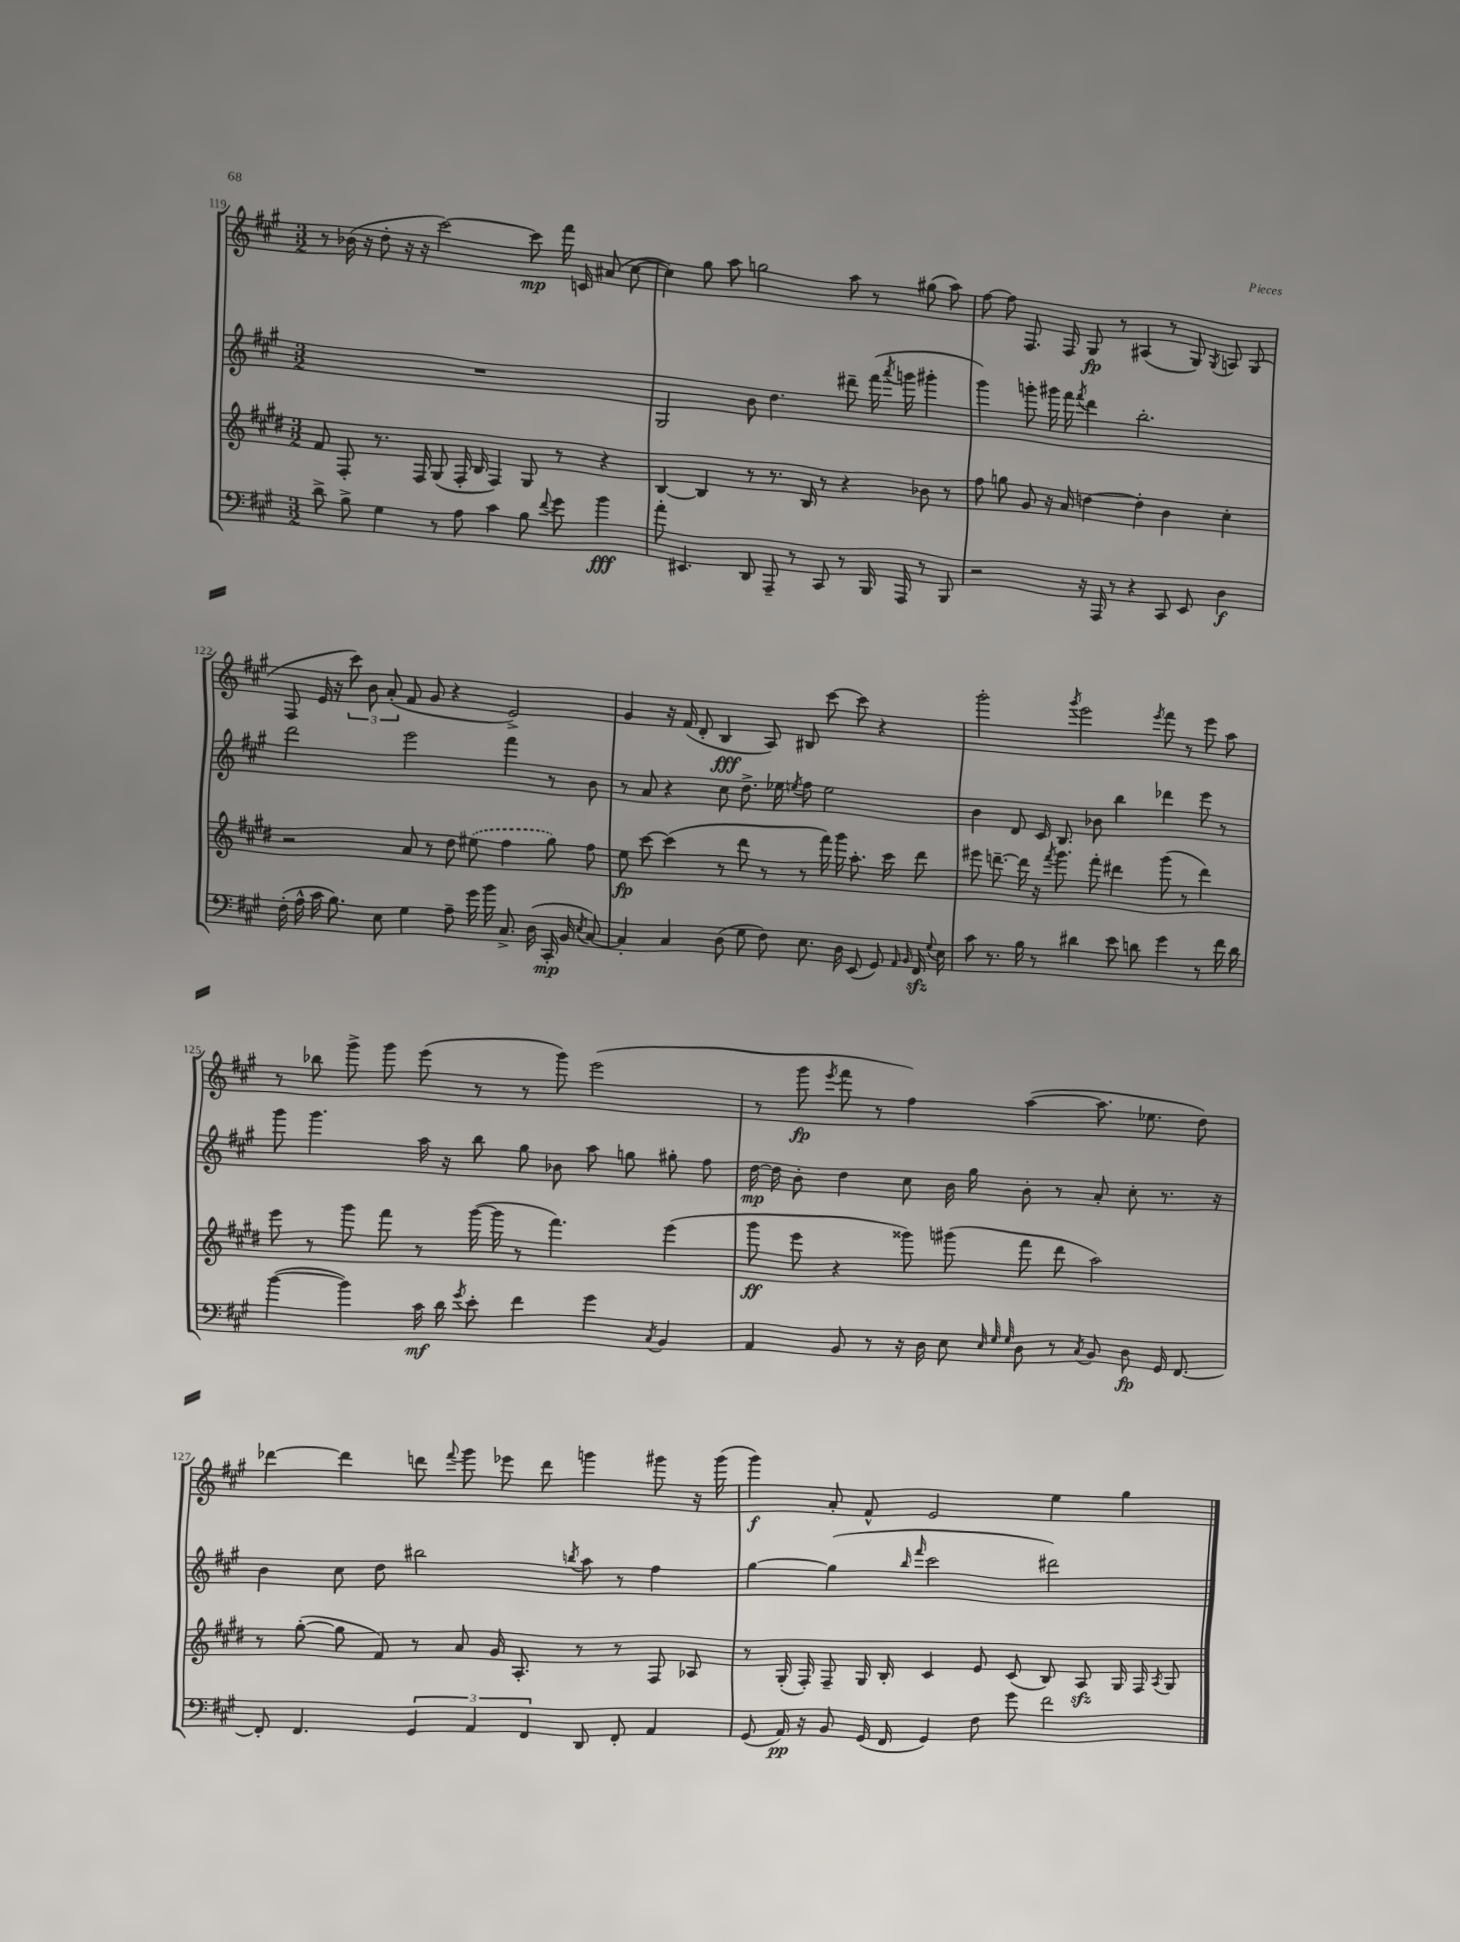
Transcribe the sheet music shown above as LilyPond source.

<<
\new StaffGroup <<
\new Staff = "s0" {
    \clef treble \key a \major \numericTimeSignature \time 3/2
    \autoBeamOff r8 bes'16( r16 d''8-. r16 r16 cis'''2~) cis'''8\mp fis'''16 c'16 ais'8( cis''8~ |
    cis''4) gis''8 a''8 g''2 a''8 r8 gis''8( a''8) |
    fis''8~ fis''8 fis8. fis16 gis8\fp r8 ais4( r8 gis8) \acciaccatura { gis8 } a8 gis8( |
    fis8 e'16 r16 \tuplet 3/2 { cis'''8) b'8 a'8-.( } fis'8 gis'8 r4 e'2->) |
    gis'4 r16 fis'16( d'8-. b4\fff a8) bis8 cis'''8~ cis'''8 r4 |
    gis'''2-. \acciaccatura { gis'''8 } e'''2 \acciaccatura { e'''8 } fis'''8 r8 e'''8 a''8 |
    r8 bes''8 gis'''8-> gis'''8 e'''8( r8 r8 gis'''8) e'''2( |
    r8 gis'''8\fp \acciaccatura { e'''8 } fis'''8 r8 fis''4) a''4~( a''8. ees''8. d''8) |
    des'''4~ des'''4 d'''8 \appoggiatura { fis'''8 } gis'''8 ees'''8 d'''8 g'''4 gis'''8 r16 gis'''16( |
    gis'''4\f) a'8-. fis'8-^ e'2 e''4 gis''4 \bar "|." |
}
\new Staff = "s1" {
    \clef treble \key a \major \numericTimeSignature \time 3/2
    \autoBeamOff R1. |
    gis2 b'8 d''4. dis'''8-- fis'''16( \acciaccatura { a'''8 } g'''16 gis'''4-. |
    gis'''4) g'''8-. gis'''16 fis'''16 \acciaccatura { fis'''8 } d'''4 b''2.-. |
    d'''2 e'''2 fis'''4 r8 b'8 |
    r8 a'8 r4 cis''8 d''8.-> ees''16 \acciaccatura { e''8 } fis''8 e''2 |
    b'4 d'8 cis'16 b8. bes'8 b''4 des'''4 e'''8 r8 |
    gis'''8 gis'''4. a''16 r16 b''8 gis''8 bes'8 a''8 g''8 gis''8-. fis''8 |
    d''16~\mp d''16 b'8-. d''4 cis''8 b'16 gis''16 b'8-. r8 a'8-. cis''8-. r8. r16 |
    b'4 cis''8 d''8 bis''2 \acciaccatura { b''8 } a''8 r8 fis''4 |
    gis''4~ gis''4( \grace { b''16 fis'''16 } cis'''2 dis'''2) \bar "|." |
}
\new Staff = "s2" {
    \clef treble \key e \major \numericTimeSignature \time 3/2
    \autoBeamOff fis'8 fis8-. r8. fis16 gis8( fis16-. b16 fis4) gis8 r8 r4 |
    b4~ b4 r8 r8. b16 r8 r4 bes'8 r8 |
    fis''8 g''8 gis'8 r16 a'16 d''4~ d''4-. b'4 cis''4-. |
    r2 a'8 r8 dis''8 \once \slurDashed eis''8( fis''4 gis''8) fis''8 |
    e''8\fp cis'''8~ cis'''4( r8 dis'''8 r8 r8 fis'''16) gis'''16 a''8.-. cis'''16 dis'''8 |
    eis'''8 d'''8.~-- d'''16 r16 \acciaccatura { fis'''8 } gis'''8. fis'''8-. dis'''4 gis'''8( r8 dis'''4) |
    e'''8 r8 gis'''8 fis'''8 r8 gis'''16~( gis'''16 r8 fis'''4.) e'''4( |
    gis'''8\ff e'''8 r4 gisis'''8) gis'''8( fis'''8 dis'''8 a''2) |
    r8 gis''8~-.( gis''8 fis'8) r8 a'8 gis'16 a8.-. r8 r8 fis8 aes8 |
    r8 gis16-.( fis16-.) fis8-- gis16 b16-. cis'4 e'8 cis'8( b8) a8\sfz gis16 fis16 \acciaccatura { a8 } gis8 \bar "|." |
}
\new Staff = "s3" {
    \clef bass \key a \major \numericTimeSignature \time 3/2
    \autoBeamOff d'8-> b8-> gis4 r8 a8 cis'4 b8 \appoggiatura { fis'8 } gis'8 b'4\fff |
    a'8-. eis,4. d,8 a,,8-- r8 cis,8 r8 b,,16 a,,16 r8 b,,8 |
    r2 r16 a,,16 r8 r4 cis,8 e,8 d4\f |
    fis16-.( a16-^ cis'16 b8.) e8 gis4 a8-- gis'16 b'16 cis8.-> d16( cis,16-.\mp b,16 \acciaccatura { e8 } cis8~) |
    cis4-. cis4 d8( gis8 fis8) e8. d16 e,8( gis,8) \grace { a,16 b,16 } fis,16\sfz \appoggiatura { gis8 } e16 |
    cis'8 r8. b16 r8 dis'4 e'8 d'8 gis'4 r8 fis'16 d'16 |
    b'4~( b'4) cis'16\mf d'16 \acciaccatura { gis'8 } e'8-. fis'4 gis'4 \acciaccatura { cis8 } b,4 |
    a,4 b,8 r8 r16 d16 e8 \grace { e32 gis32 gis32 } d8 r8 \acciaccatura { cis8 } b,8 d8\fp gis,16 fis,8.~ |
    fis,8-. fis,4. \tuplet 3/2 { gis,4 a,4 fis,4 } d,8 fis,8-. a,4 |
    gis,8( a,16\pp) r16 b,8 gis,16( fis,16 gis,4) fis8 gis'8 fis'2 \bar "|." |
}
>>
>>
\layout { \context { \Score currentBarNumber = #119 } }
